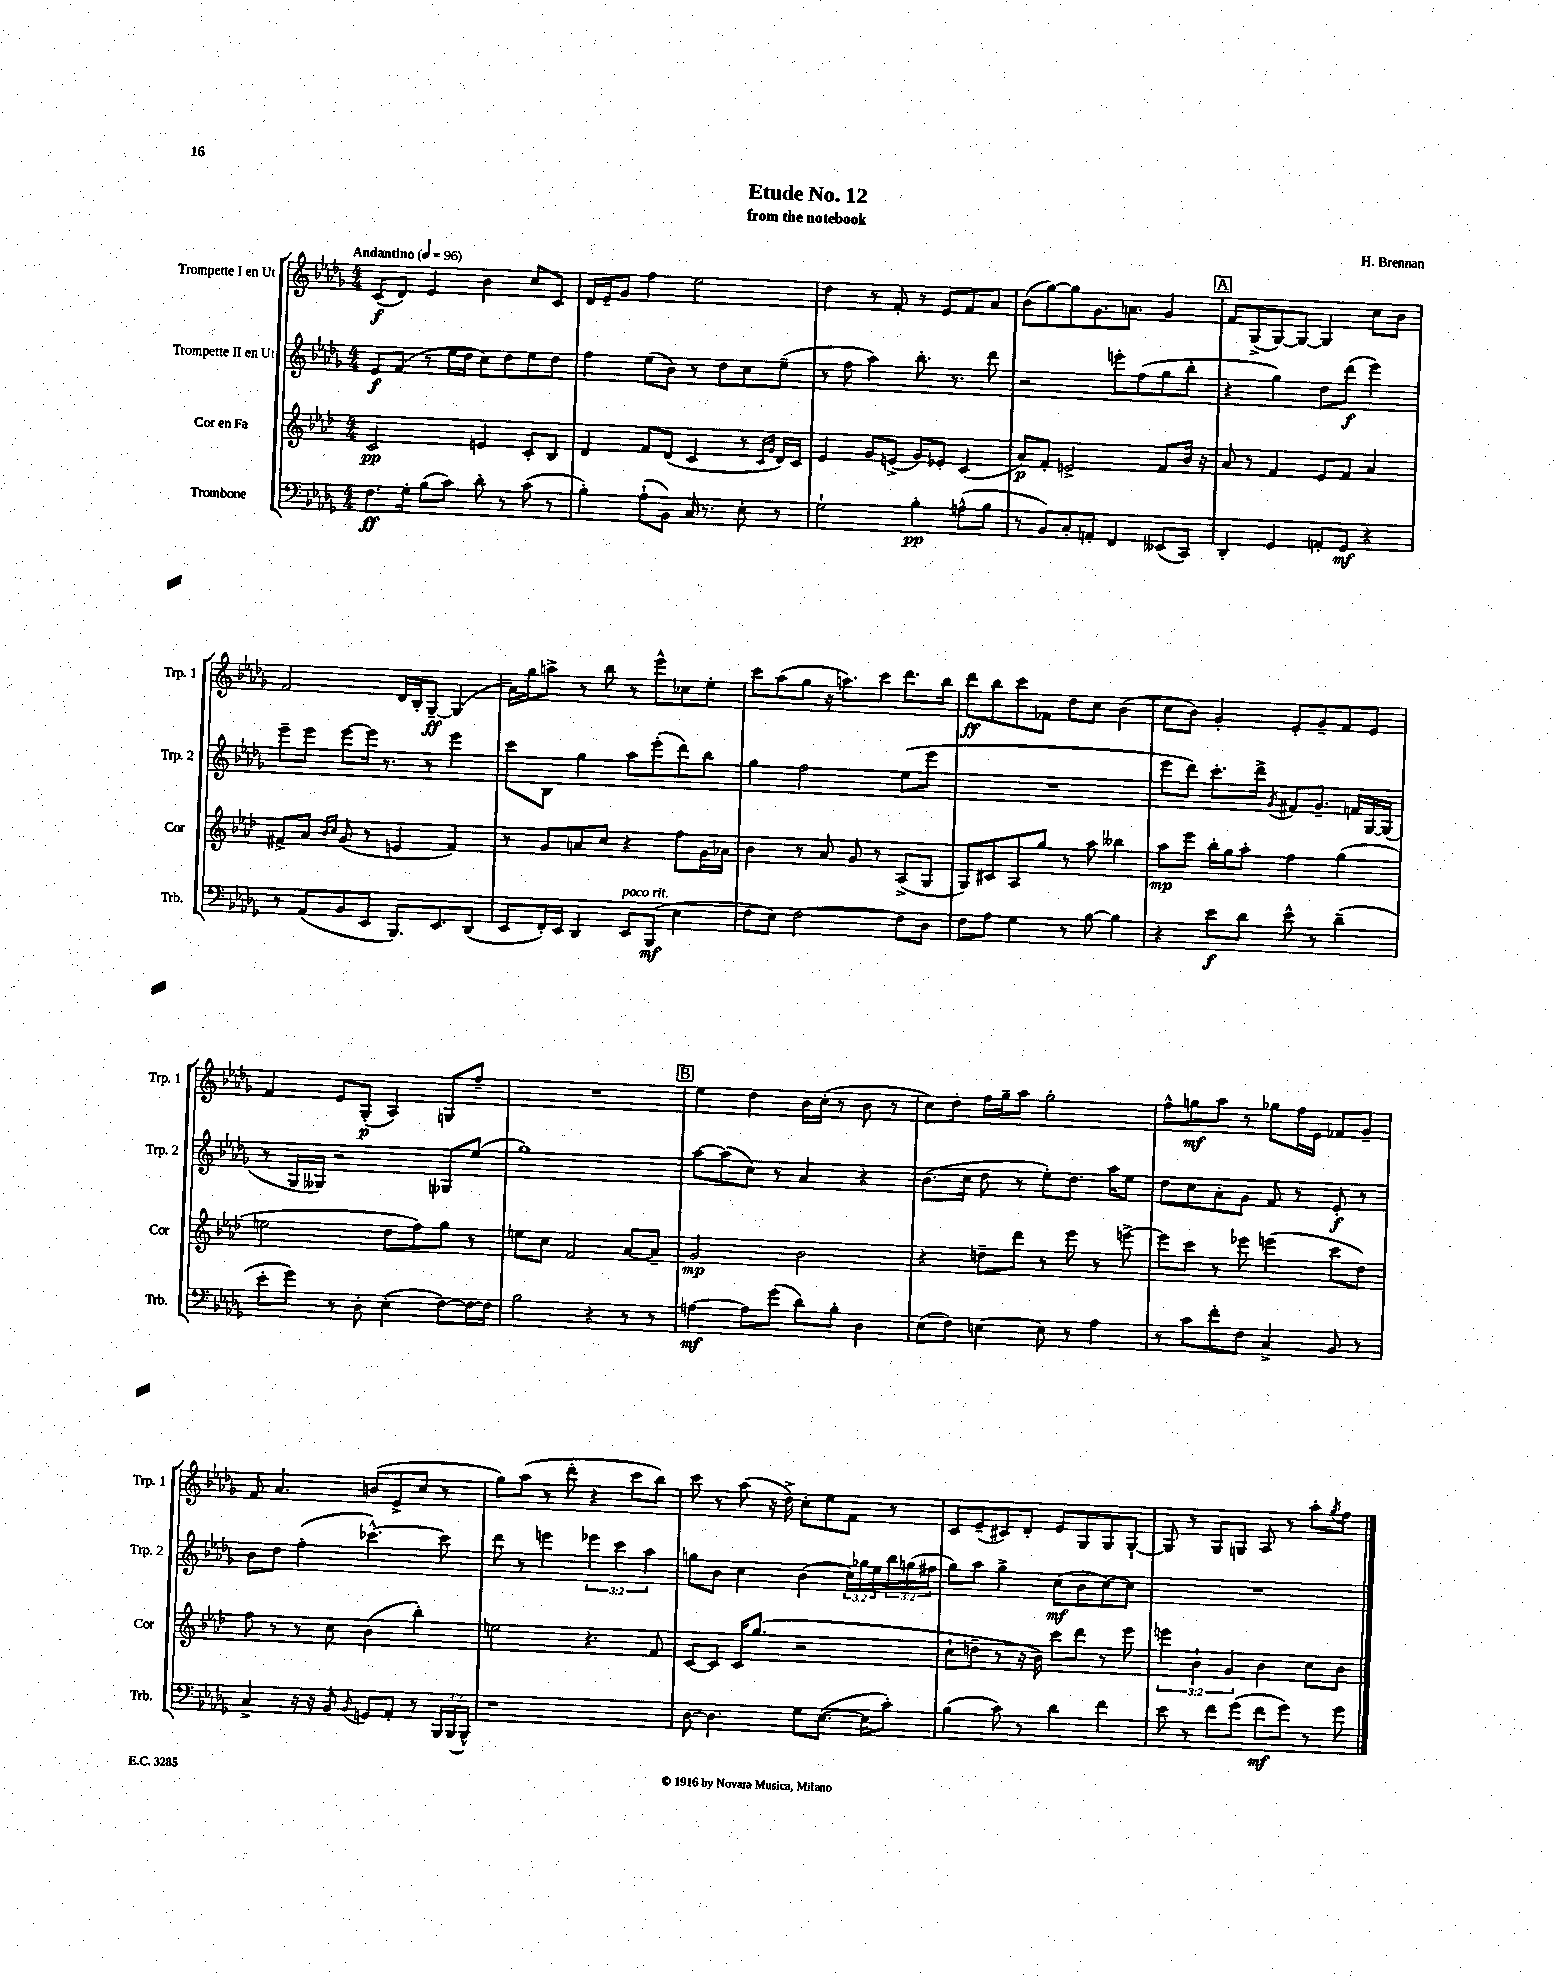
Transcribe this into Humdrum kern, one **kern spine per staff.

**kern	**dynam	**kern	**dynam	**kern	**dynam	**kern	**dynam
*part4	*part4	*part3	*part3	*part2	*part2	*part1	*part1
*staff4	*staff4	*staff3	*staff3	*staff2	*staff2	*staff1	*staff1
*I"Trombone	*	*I"Cor en Fa	*	*I"Trompette II en Ut	*	*I"Trompette I en Ut	*
*I'Trb.	*	*I'Cor	*	*I'Trp. 2	*	*I'Trp. 1	*
*clefF4	*	*clefG2	*	*clefG2	*	*clefG2	*
*k[b-e-a-d-g-]	*	*k[b-e-a-d-]	*	*k[b-e-a-d-g-]	*	*k[b-e-a-d-g-]	*
*M4/4	*	*M4/4	*	*M4/4	*	*M4/4	*
*MM96	*	*MM96	*	*MM96	*	*MM96	*
=1	=1	=1	=1	=1	=1	=1	=1
!	!	!	!	!	!	!LO:TX:a:B:t=Andantino	!
8.F\L	ff	2c/	pp	8e-/L	f	(8c/L	f
.	.	.	.	(8f/J	.	8d-/J)	.
16G-'\Jk	.	.	.	.	.	.	.
(8B-\L	.	.	.	8r	.	4e-/	.
8c\J)	.	.	.	16ee-\LL	.	.	.
.	.	.	.	16dd-\JJ	.	.	.
8d-'\	.	4en/	.	8cc\L)	.	4b-\	.
8r	.	.	.	8dd-\	.	.	.
(8c\	.	8c'/L	.	8ee-\	.	8cc/L	.
8r	.	8B-/J	.	8dd-\J	.	8c/J	.
=2	=2	=2	=2	=2	=2	=2	=2
4B-'\)	.	4d-/	.	4ff\	.	16d-/LL	.
.	.	.	.	.	.	16e-~/J	.
.	.	.	.	.	.	8g-/J	.
(8A-`\L	.	8f/L	.	(8ee-\L	.	4ff\	.
8BB-\J)	.	(8d-/J	.	8b-\J)	.	.	.
16C/	.	4c/	.	8r	.	2ee-\	.
8.r	.	.	.	.	.	.	.
.	.	.	.	8dd-\L	.	.	.
8E-'\	.	8r	.	8cc\	.	.	.
.	.	16qqc/LL	.	.	.	.	.
.	.	16qqg/JJ	.	.	.	.	.
8r	.	16d-/LL)	.	(8ee-~\J	.	.	.
.	.	16c/JJ	.	.	.	.	.
=3	=3	=3	=3	=3	=3	=3	=3
2G-`\	.	4e-/	.	8r	.	4dd-\	.
.	.	.	.	8ff\	.	.	.
.	.	8g/L	.	4aa-\)	.	8r	.
.	.	(8en^/J	.	.	.	8f'/	.
4B-'\	pp	8g/L)	.	8.bb-'\	.	8r	.
.	.	8e-X'/J	.	.	.	8e-/L	.
.	.	.	.	8.r	.	.	.
(8An^^\L	.	(4c/	.	.	.	8f/	.
8B-\J	.	.	.	8ddd-\	.	8a-/J	.
=4	=4	=4	=4	=4	=4	=4	=4
8r	.	8a-/L)	p	2r	.	(8b-\L	.
8BB-/L)	.	8f'/J	.	.	.	[8gg-\)	.
8C'/	.	2en^/	.	.	.	8gg-\]	.
8AAn'/J	.	.	.	.	.	8.g-\	.
4FF/	.	.	.	8eeen'\L	.	.	.
.	.	.	.	.	.	8.an\J	.
.	.	.	.	(8ff\	.	.	.
(8EE--X/L	.	8f/L	.	8gg-\	.	4g-/	.
8CC/J)	.	16b-/Jk	.	8bb-'\J	.	.	.
.	.	16r	.	.	.	.	.
!!LO:REH:place=s1:t=A
=5	=5	=5	=5	=5	=5	=5	=5
4DD-'/	.	8a-/	.	4r	.	8f/L	.
.	.	8r	.	.	.	(8G-^/	.
4GG-/	.	4f/	.	4gg-\)	.	[8G-/)	.
.	.	.	.	.	.	8G-/J_	.
8AAn'/L	.	8e-/L	.	8dd-\L	.	4G-/]	.
8GG-/J	mf	8f/J	.	(8ddd-\J	f	.	.
4r	.	4a-/	.	4eee-\)	.	8cc\L	.
.	.	.	.	.	.	8b-\J	.
!!LO:LB:g=z
=6	=6	=6	=6	=6	=6	=6	=6
8r	.	8f#X^/L	.	8eee-~\L	.	2f/	.
(8AA-/L	.	8a-/J	.	8eee-\J	.	.	.
.	.	16qqb-/LL	.	.	.	.	.
.	.	16qqcc/JJ	.	.	.	.	.
8BB-/	.	(8g/	.	[8eee-\L	.	.	.
8EE-/J	.	8r	.	16eee-\Jk]	.	.	.
.	.	.	.	8.r	.	.	.
8.BBB-/L)	.	4en/	.	.	.	16d-/LL	.
.	.	.	.	.	.	16B-'/J	.
.	.	.	.	8r	.	[8G-~/J	ff
8.EE-/	.	.	.	.	.	.	.
.	.	4f#/)	.	4eee-\	.	(4G-/]	.
(8DD-/J	.	.	.	.	.	.	.
=7	=7	=7	=7	=7	=7	=7	=7
8EE-/L	.	8r	.	8ccc\L	.	16a-\LL)	.
.	.	.	.	.	.	16gg-\J	.
16FF'/L)	.	8g/L	.	8B-\J	.	8aan^\J	.
16EE-/JJ	.	.	.	.	.	.	.
4DD-/	.	8an/	.	4gg-\	.	8r	.
.	.	8cc/J	.	.	.	8bb-\	.
!LO:TX:a:i:t=poco rit.	!	!	!	!	!	!	!
8EE-/L	.	4r	.	8aa-\L	.	8r	.
(8BBB-/J	mf	.	.	(8eee-'\	.	8eee-^^\L	.
4E-\	.	8ff\L	.	8ddd-\)	.	8cc-X\	.
.	.	16g\L	.	8bb-\J	.	8ee-'\J	.
.	.	16a-X\JJ	.	.	.	.	.
=8	=8	=8	=8	=8	=8	=8	=8
8F\L	.	4b-\	.	4gg-\	.	8ccc\L	.
8E-\J)	.	.	.	.	.	(8aa-\	.
[2F\	.	8r	.	2ff\	.	8gg-\J	.
.	.	8a-/	.	.	.	16r	.
.	.	.	.	.	.	8.aan\L)	.
.	.	8g/	.	.	.	.	.
.	.	8r	.	.	.	8ccc\J	.
8F\L]	.	(8A-^/L	.	(8ee-\L	.	8.ddd-\L	.
8D-\J	.	8G/J	.	8eee-\J	.	.	.
.	.	.	.	.	.	16bb-\Jk	.
=9	=9	=9	=9	=9	=9	=9	=9
8F\L	.	8G/L)	.	1r	.	8ddd-\L	ff
8A-\J	.	8c#X/	.	.	.	8bb-\	.
4G-\	.	8A-/	.	.	.	8ccc\	.
.	.	8gg/J	.	.	.	8f-X\J	.
8r	.	8r	.	.	.	8dd-\L	.
[8B-\	.	8aa-\	.	.	.	8cc\J	.
4B-\]	.	4bb--X\	.	.	.	(4b-\	.
=10	=10	=10	=10	=10	=10	=10	=10
4r	.	8aa-\L	mp	8eee-\L	.	8cc\L	.
.	.	8eee-\J	.	8ddd-\J)	.	8b-\J)	.
8e-\L	f	16bb-'\LL	.	8.ccc'\L	.	4g-'/	.
.	.	16gg\J	.	.	.	.	.
8d-\J	.	8aa-'\J	.	.	.	.	.
.	.	.	.	16ddd-^\Jk	.	.	.
.	.	.	.	8qg-/	.	.	.
8e-^^\	.	4ff\	.	8f#X/L	.	8e-'/L	.
8r	.	.	.	8.g-~/J	.	8g-~/	.
(4d-~\	.	(4gg\	.	.	.	8f/	.
.	.	.	.	16fn/LL	.	.	.
.	.	.	.	[16G-/	.	8e-/J	.
.	.	.	.	(16G-/JJ]	.	.	.
!!LO:LB:g=z
=11	=11	=11	=11	=11	=11	=11	=11
8e-'\L	.	2een\	.	8r	.	4f/	.
8g-\J)	.	.	.	16G-/LL	.	.	.
.	.	.	.	16G--X/JJ)	.	.	.
8r	.	.	.	2r	.	8e-/L	.
8D-'\	.	.	.	.	.	(8G-'/J	p
(4E-'\	.	8dd-\L	.	.	.	4A-/)	.
.	.	8ff\)	.	.	.	.	.
[8F\L)	.	8gg\J	.	8G-X/L	.	8Gn/L	.
16F\L_	.	8r	.	(8ee-/J	.	8ff~/J	.
16F\JJ]	.	.	.	.	.	.	.
=12	=12	=12	=12	=12	=12	=12	=12
2B-\	.	8een\L	.	1gg-)	.	1r	.
.	.	8cc\J	.	.	.	.	.
.	.	2f/	.	.	.	.	.
4r	.	.	.	.	.	.	.
8r	.	[8a-/L	.	.	.	.	.
8r	.	8a-~/J]	.	.	.	.	.
!!LO:REH:place=s1:t=B
=13	=13	=13	=13	=13	=13	=13	=13
[4An\	mf	2g/	mp	[8aa-\L	.	4ee-\	.
.	.	.	.	(8aa-\]	.	.	.
8A\L]	.	.	.	8cc\J)	.	4dd-\	.
(8g-\J	.	.	.	8r	.	.	.
8d-\L)	.	2b-\	.	4a-/	.	16b-\LL	.
.	.	.	.	.	.	(16cc'\JJ	.
8B-'\J	.	.	.	.	.	8r	.
4D-\	.	.	.	4r	.	8b-\	.
.	.	.	.	.	.	8r	.
=14	=14	=14	=14	=14	=14	=14	=14
(8E-\L	.	4r	.	(8.b-\L	.	8cc\L)	.
8F\J)	.	.	.	.	.	8dd-'\J	.
.	.	.	.	16cc\Jk	.	.	.
[4En\	.	8ddn~\L	.	8dd-\	.	16ff\LL	.
.	.	.	.	.	.	16gg-~\J	.
.	.	8ddd-\J	.	8r	.	8aa-\J	.
8E\]	.	8r	.	8ee-'\L)	.	2gg-'\	.
8r	.	8eee-\	.	8.dd-\J	.	.	.
4A-\	.	8r	.	.	.	.	.
.	.	.	.	16aa-\KL	.	.	.
.	.	[8eeen^\	.	8ee-\J	.	.	.
=15	=15	=15	=15	=15	=15	=15	=15
8r	.	8eee\L]	.	8dd-\L	.	8ff^^\L	.
8c\L	.	8ccc\J	.	8cc\	.	8ggn\	mf
8f'\	.	8r	.	8a-'\	.	8aa-\J	.
8F\J	.	8eee-X\	.	8g-\J	.	8r	.
4C^/	.	(4eeen\	.	8f/	.	8gg-X\L	.
.	.	.	.	8r	.	16ff\L	.
.	.	.	.	.	.	16e-\JJ	.
8BB-/	.	8ccc\L	.	8e-'/	f	8f-X/L	.
8r	.	8dd-\J)	.	8r	.	8g-~/J	.
!!LO:LB:g=z
=16	=16	=16	=16	=16	=16	=16	=16
4C^/	.	8ff\	.	8b-\L	.	8f/	.
.	.	8r	.	8dd-\J	.	4.a-/	.
16r	.	8r	.	(4ff'\	.	.	.
16r	.	.	.	.	.	.	.
8BB-/	.	8cc\	.	.	.	.	.
8qBB-/	.	.	.	.	.	.	.
8GGn/L	.	(4b-\	.	[4.ccc-X^^\)	.	(8bn/L	.
8AA-'/J	.	.	.	.	.	8e-^/	.
8r	.	4bb-'\)	.	.	.	8cc/J	.
24BBB-/LL	.	.	.	8ccc-\]	.	8r	.
(24BBB-/	.	.	.	.	.	.	.
24BBB-^^/JJ)	.	.	.	.	.	.	.
=17	=17	=17	=17	=17	=17	=17	=17
1r	.	2een\	.	8ddd-\	.	8gg-\L)	.
.	.	.	.	8r	.	(8aa-\J	.
.	.	.	.	4eeen\	.	8r	.
.	.	.	.	.	.	8ddd-'\	.
.	.	4.r	.	6eee-X\	.	4r	.
.	.	.	.	6ccc\	.	.	.
.	.	.	.	.	.	8ccc\L	.
.	.	.	.	6aa-\	.	.	.
.	.	8f/	.	.	.	8bb-\J)	.
=18	=18	=18	=18	=18	=18	=18	=18
[8D-\	.	[8c/L	.	8ggn\L	.	8ccc\	.
4.D-\]	.	8c/J]	.	8b-\J	.	8r	.
.	.	16c/KL	.	4cc\	.	(8aa-\	.
.	.	(8.gg/J	.	.	.	.	.
.	.	.	.	.	.	16r	.
.	.	.	.	.	.	16dd-^\)	.
8G-\L	.	2r	.	(4b-\	.	8cc'\L	.
([8.E-\J	.	.	.	.	.	8ee-\	.
.	.	.	.	24cc\LL)	.	8f\J	.
.	.	.	.	24gg-X\	.	.	.
16E-\KL]	.	.	.	.	.	.	.
.	.	.	.	24ee-\	.	.	.
8c'\J)	.	.	.	24bb-\	.	8r	.
.	.	.	.	(24ggn\	.	.	.
.	.	.	.	24ff#X\JJ	.	.	.
=19	=19	=19	=19	=19	=19	=19	=19
(4B-\	.	8cc`\L	.	8gg-\L)	.	8c/L	.
.	.	8ddn~\J	.	8aa-\J	.	(8e-~/	.
8c\)	.	8r	.	4gg-^\	.	8c#X/)	.
8r	.	16r	.	.	.	8d-'/J	.
.	.	16b-\)	.	.	.	.	.
4d-\	.	8ccc\L	.	(8cc\L	mf	8e-/L	.
.	.	8ddd-\J	.	8b-\	.	8G-/	.
4f\	.	8r	.	[8cc\)	.	8G-/	.
.	.	8eee-\	.	8cc\J]	.	[8G-`/J	.
=20	=20	=20	=20	=20	=20	=20	=20
8e-\	.	6eeen\	.	1r	.	8G-/]	.
8r	.	.	.	.	.	8r	.
.	.	6b-`\	.	.	.	.	.
8f\L	.	.	.	.	.	8G-/L	.
.	.	6g/	.	.	.	.	.
(8g-\J	.	.	.	.	.	8Gn/J	.
8f\L	mf	4b-\	.	.	.	8A-/	.
8g-\J)	.	.	.	.	.	8r	.
8r	.	8cc\L	.	.	.	8aa-'\L	.
.	.	.	.	.	.	8qgg-/	.
8g-\	.	8b-\J	.	.	.	8ff\J	.
==	==	==	==	==	==	==	==
*-	*-	*-	*-	*-	*-	*-	*-
